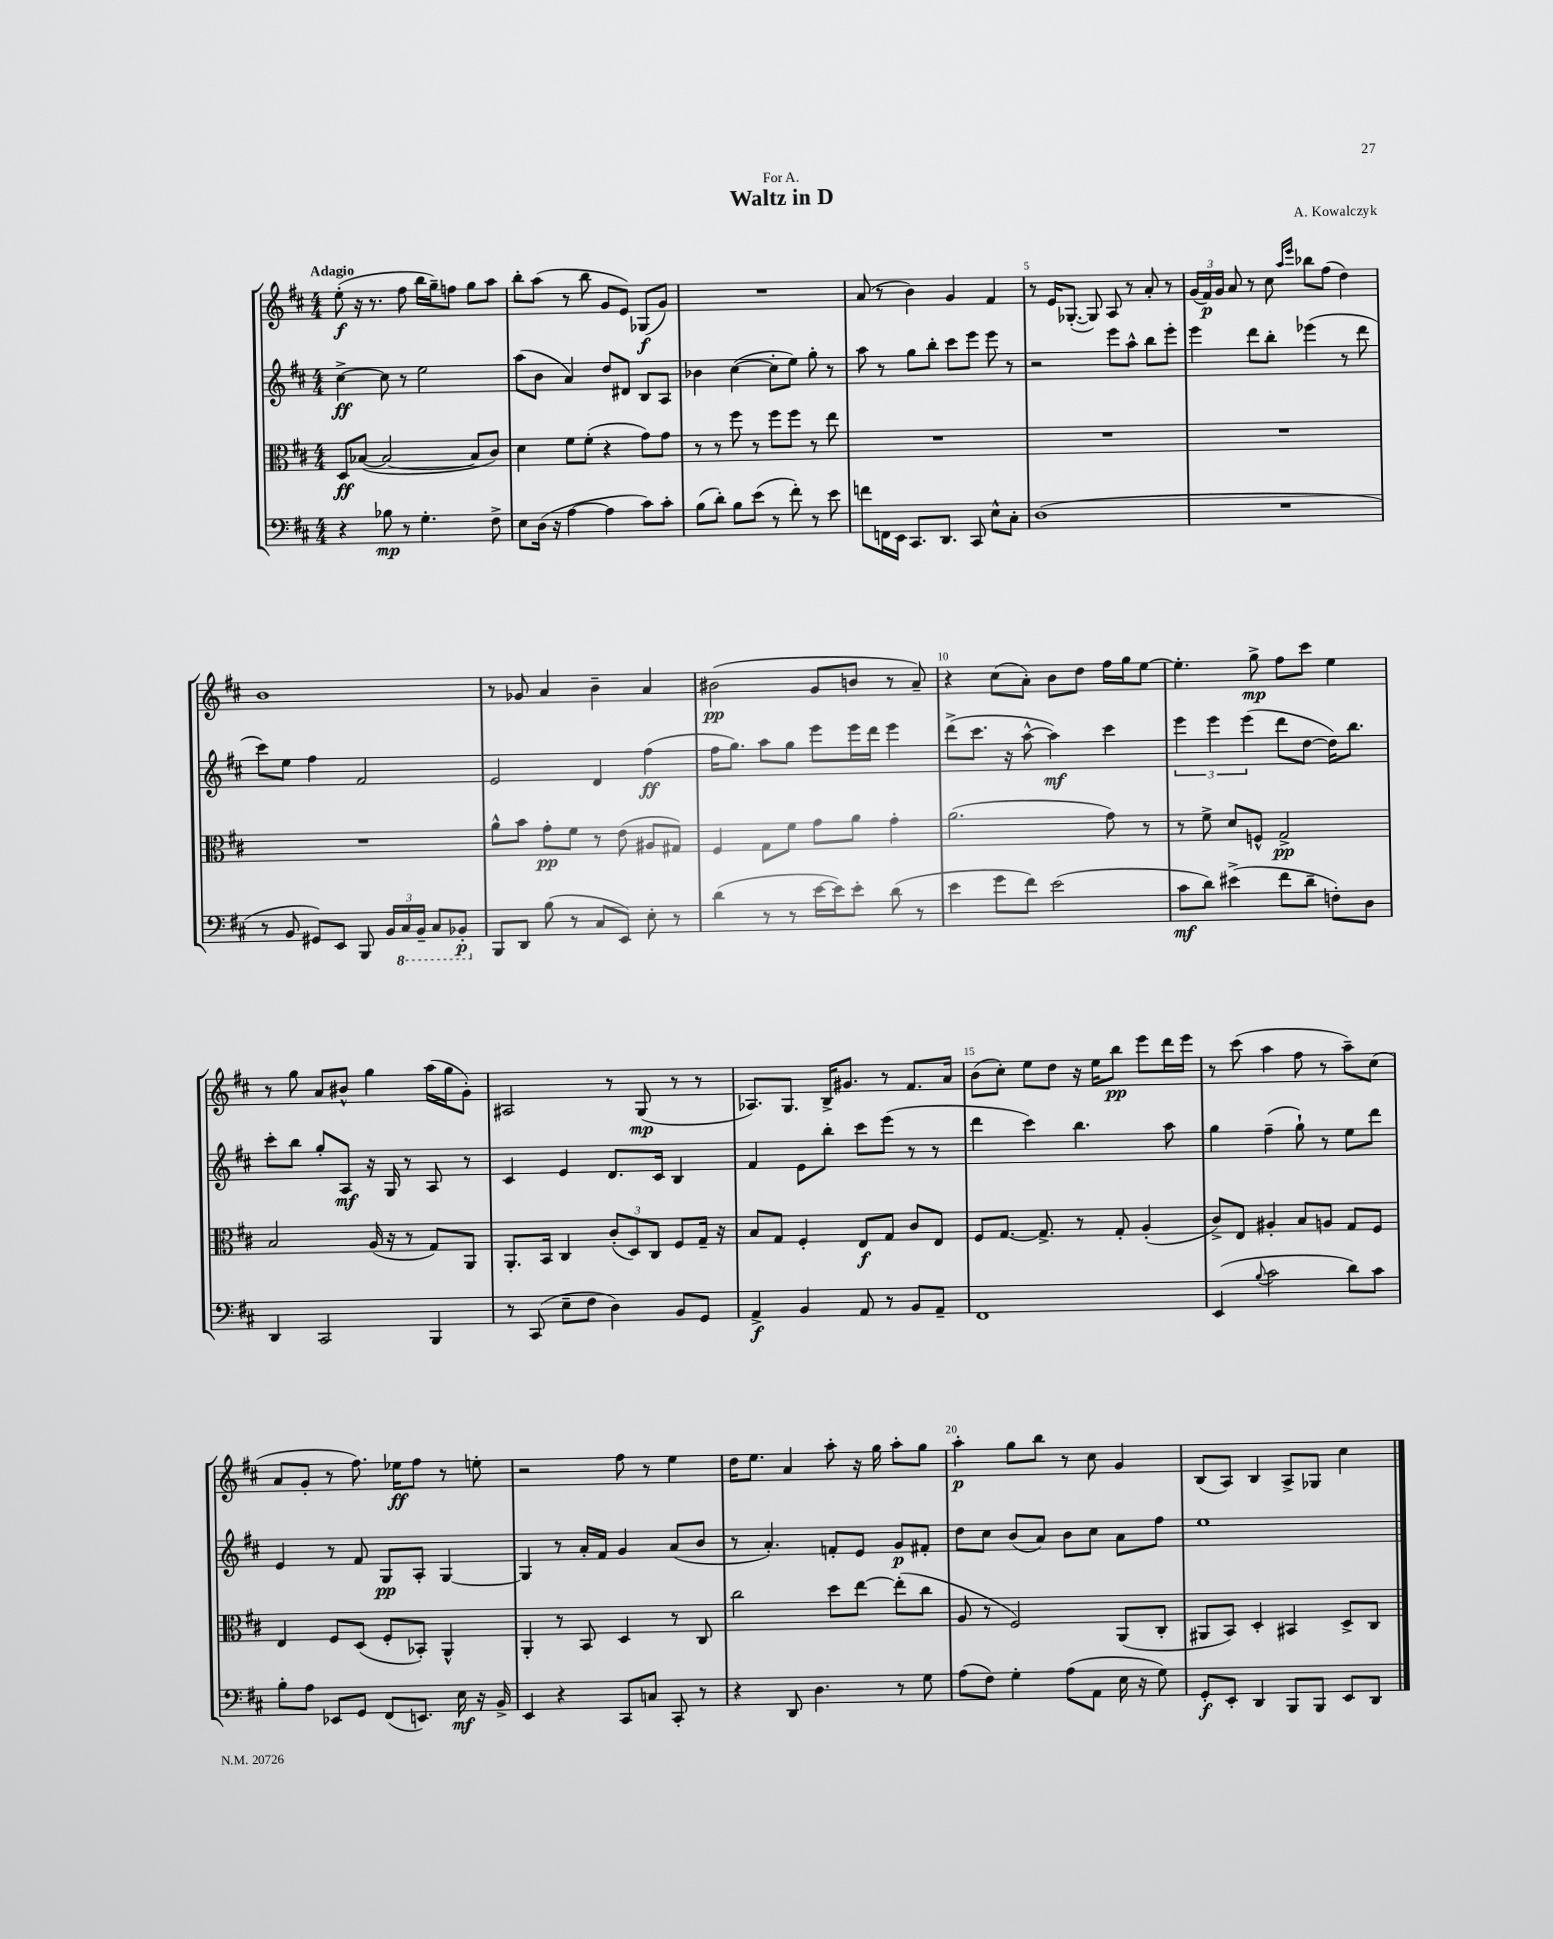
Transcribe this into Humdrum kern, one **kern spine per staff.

**kern	**kern	**kern	**kern
*staff4	*staff3	*staff2	*staff1
*clefF4	*clefC3	*clefG2	*clefG2
*k[f#c#]	*k[f#c#]	*k[f#c#]	*k[f#c#]
*M4/4	*M4/4	*M4/4	*M4/4
4r	8D	[4cc#^	(8ee'
.	([8B-	.	16r
.	.	.	8.r
8B-	2B-_	8cc#]	.
8r	.	8r	8ff#
4.G'	.	2ee	16bb
.	.	.	16gg~)
.	.	.	8ff
.	8B-]	.	8gg
8F#^	8c#)	.	8aa
=	=	=	=
8E	4d	(8aa	8bb'
(16D	.	8b	(8aa
16r	.	.	.
[4A	8f#	4a)	8r
.	(8f#'	.	8bb
4A]	4r	8dd	8g
.	.	8d#	8e)
8c#)	8g)	8B	(8G-
8c#'	8g	8A	8g)
=	=	=	=
(8B	8r	4b-	1r
8d')	8r	.	.
8B	8ff#	([4cc#	.
(8e	8r	.	.
8r	8ff#	8cc#']	.
8f#')	8ff#	8ee)	.
8r	8r	8gg'	.
8e	8ee	8r	.
=	=	=	=
8f	1r	8aa	(8a
16FF	.	8r	8r
16EE	.	.	.
8.CC#	.	8gg	4b)
.	.	8bb'	.
8.DD	.	.	.
.	.	8ccc#	4g
8CC#	.	8eee	.
8E^^	.	8eee	4f#
8C#'	.	8r	.
=	=	=	=
(1D	1r	2r	8r
.	.	.	16e
.	.	.	([8.G-'
.	.	.	8G-])
.	.	8eee	8A
.	.	8aa^^	8r
.	.	8bb	8a'
.	.	8eee'	8r
=	=	=	=
1r	1r	4eee	(24g
.	.	.	24f#)
.	.	.	24g
.	.	.	8a
.	.	8ddd	8r
.	.	8bb'	8cc#
.	.	.	16qqaa
.	.	.	16qqeee
.	.	(4eee-	8bb-
.	.	.	(8ff#
.	.	8r	4dd)
.	.	8ddd	.
=	=	=	=
8r	1r	8ccc#)	1b
8BB	.	8ee	.
8GG#)	.	4ff#	.
8EE	.	.	.
8BBB	.	2f#	.
24BB	.	.	.
24CC#	.	.	.
24BBB~	.	.	.
8CC#	.	.	.
8BBB-'	.	.	.
=	=	=	=
8BBB	8a^^	2e	8r
8DD	8b	.	8g-
(8B	8g'	.	4a
8r	8f#	.	.
8C#	8r	4d	4b~
8EE)	(8e	.	.
8E'	8A#	(4ff#	4a
8r	8G#)	.	.
=	=	=	=
(4d	4F#	16ff#	(2b#
.	.	8.gg)	.
8r	8G	8aa	.
8r	8f#	8gg	.
[16e	8g	8eee	8g
16e])	.	.	.
8e'	8a	16eee	8b
.	.	16ddd	.
(8d	4g'	4eee	8r
8r	.	.	8a~)
=	=	=	=
4e	(2.a	(8ddd^	4r
.	.	8.ccc#	.
8g	.	.	(8cc#
.	.	16r	.
8f#)	.	[8aa^^	8a')
(2e	.	4aa])	8b
.	.	.	8dd
.	8g)	4ccc#	16ff#
.	.	.	16gg
.	8r	.	[8ee
=	=	=	=
8c#	8r	6eee	4.ee']
8d)	8f#^	.	.
.	.	6eee	.
(4e#^	8d	.	.
.	.	(6eee	.
.	8F^^	.	8gg^
8f#	2G^	8ddd	8ff#
8d~	.	[8dd	8ccc#
8F')	.	16dd])	4ee
.	.	8.bb	.
8D	.	.	.
=	=	=	=
4DD	2B	8ccc#'	8r
.	.	8bb	8gg
2CC#	.	8gg'	8a
.	.	8A	8b#^^
.	(16A	16r	4gg
.	16r	16G	.
.	8r	8r	.
4BBB	8G)	8A	(16aa
.	.	.	16gg
.	8AA	8r	8g')
=	=	=	=
8r	8.AA'	4c#	2A#
(8CC#	.	.	.
.	16BB	.	.
8E~	4C#	4e	.
8F#	.	.	.
4D)	(12c#'	8.d	8r
.	12D)	.	.
.	.	.	(8G
.	12C#	.	.
.	.	16c#	.
8BB	8F#	4B	8r
8GG	16G~	.	8r
.	16r	.	.
=	=	=	=
4AA^	8B	4f#	8.A-)
.	8G	.	.
.	.	.	8.G
4BB	4F#'	8e	.
.	.	8bb'	16B^
.	.	.	8.g#
8AA	8E	8ccc#	.
8r	8G	(8eee	8r
8BB	8c#	8r	8.f#
8AA~	8E	8r	.
.	.	.	16a
=	=	=	=
1FF#	8F#	4ddd	(8b
.	[8.G	.	8cc#')
.	.	4ccc#)	8ee
.	8.G^]	.	.
.	.	.	8dd
.	8r	4.bb	16r
.	.	.	16ee
.	8G'	.	8bb
.	(4A'	.	8eee
.	.	8aa	16ddd
.	.	.	16eee
=	=	=	=
(4EE	8c#^)	4gg	8r
.	8E	.	(8ccc#
8qqB	.	.	.
2c#	4A#'	(4ff#~	4aa
.	8B	8gg`)	8ff#
.	8A	8r	8r
8d)	8G	8ee	8aa~)
8c#	8F#	8ddd	(8cc#
=	=	=	=
8B'	4E	4e	8a
8A	.	.	8g'
8EE-	8F#	8r	8r
8GG	(8D	8f#	8.ff#)
(8FF#	8F#'	8G	.
.	.	.	16ee-
8.EE)	8BB-')	8A'	8ff#
.	4AA^^	[4G	8r
16E	.	.	.
16r	.	.	8ee'
16BB^	.	.	.
=	=	=	=
4EE	4AA'	4G]	2r
4r	8r	8r	.
.	8BB	16a'	.
.	.	16f#	.
8CC#	4D	4g	8ff#
8C	.	.	8r
8CC#'	8r	(8a	4ee
8r	8C#	8b	.
=	=	=	=
4r	2cc#	8r	16dd
.	.	.	8.ee
.	.	4.a')	.
8DD	.	.	4a
4.D	.	.	.
.	8dd	8f'	8aa'
.	[8ee	8e	16r
.	.	.	16gg
8r	(8ee']	8g	8aa'
8G	8cc#	8f#'	8gg
=	=	=	=
(8A	8A	8dd	4aa'
8F#)	8r	8cc#	.
4G'	2F#)	(8b	8gg
.	.	8a)	8bb
(8A	.	8b	8r
8AA	.	8cc#	8cc#
16E	(8AA	8a	4g
16r	.	.	.
8G)	8C#'	8ff#	.
=	=	=	=
8GG'	8AA#	1ee	(8B
8EE'	8BB)	.	8A)
4DD	4D'	.	4B
8BBB	4BB#	.	8A^
8BBB	.	.	8G-
8EE	8D^	.	4cc#
8DD	8C#	.	.
==	==	==	==
*-	*-	*-	*-
